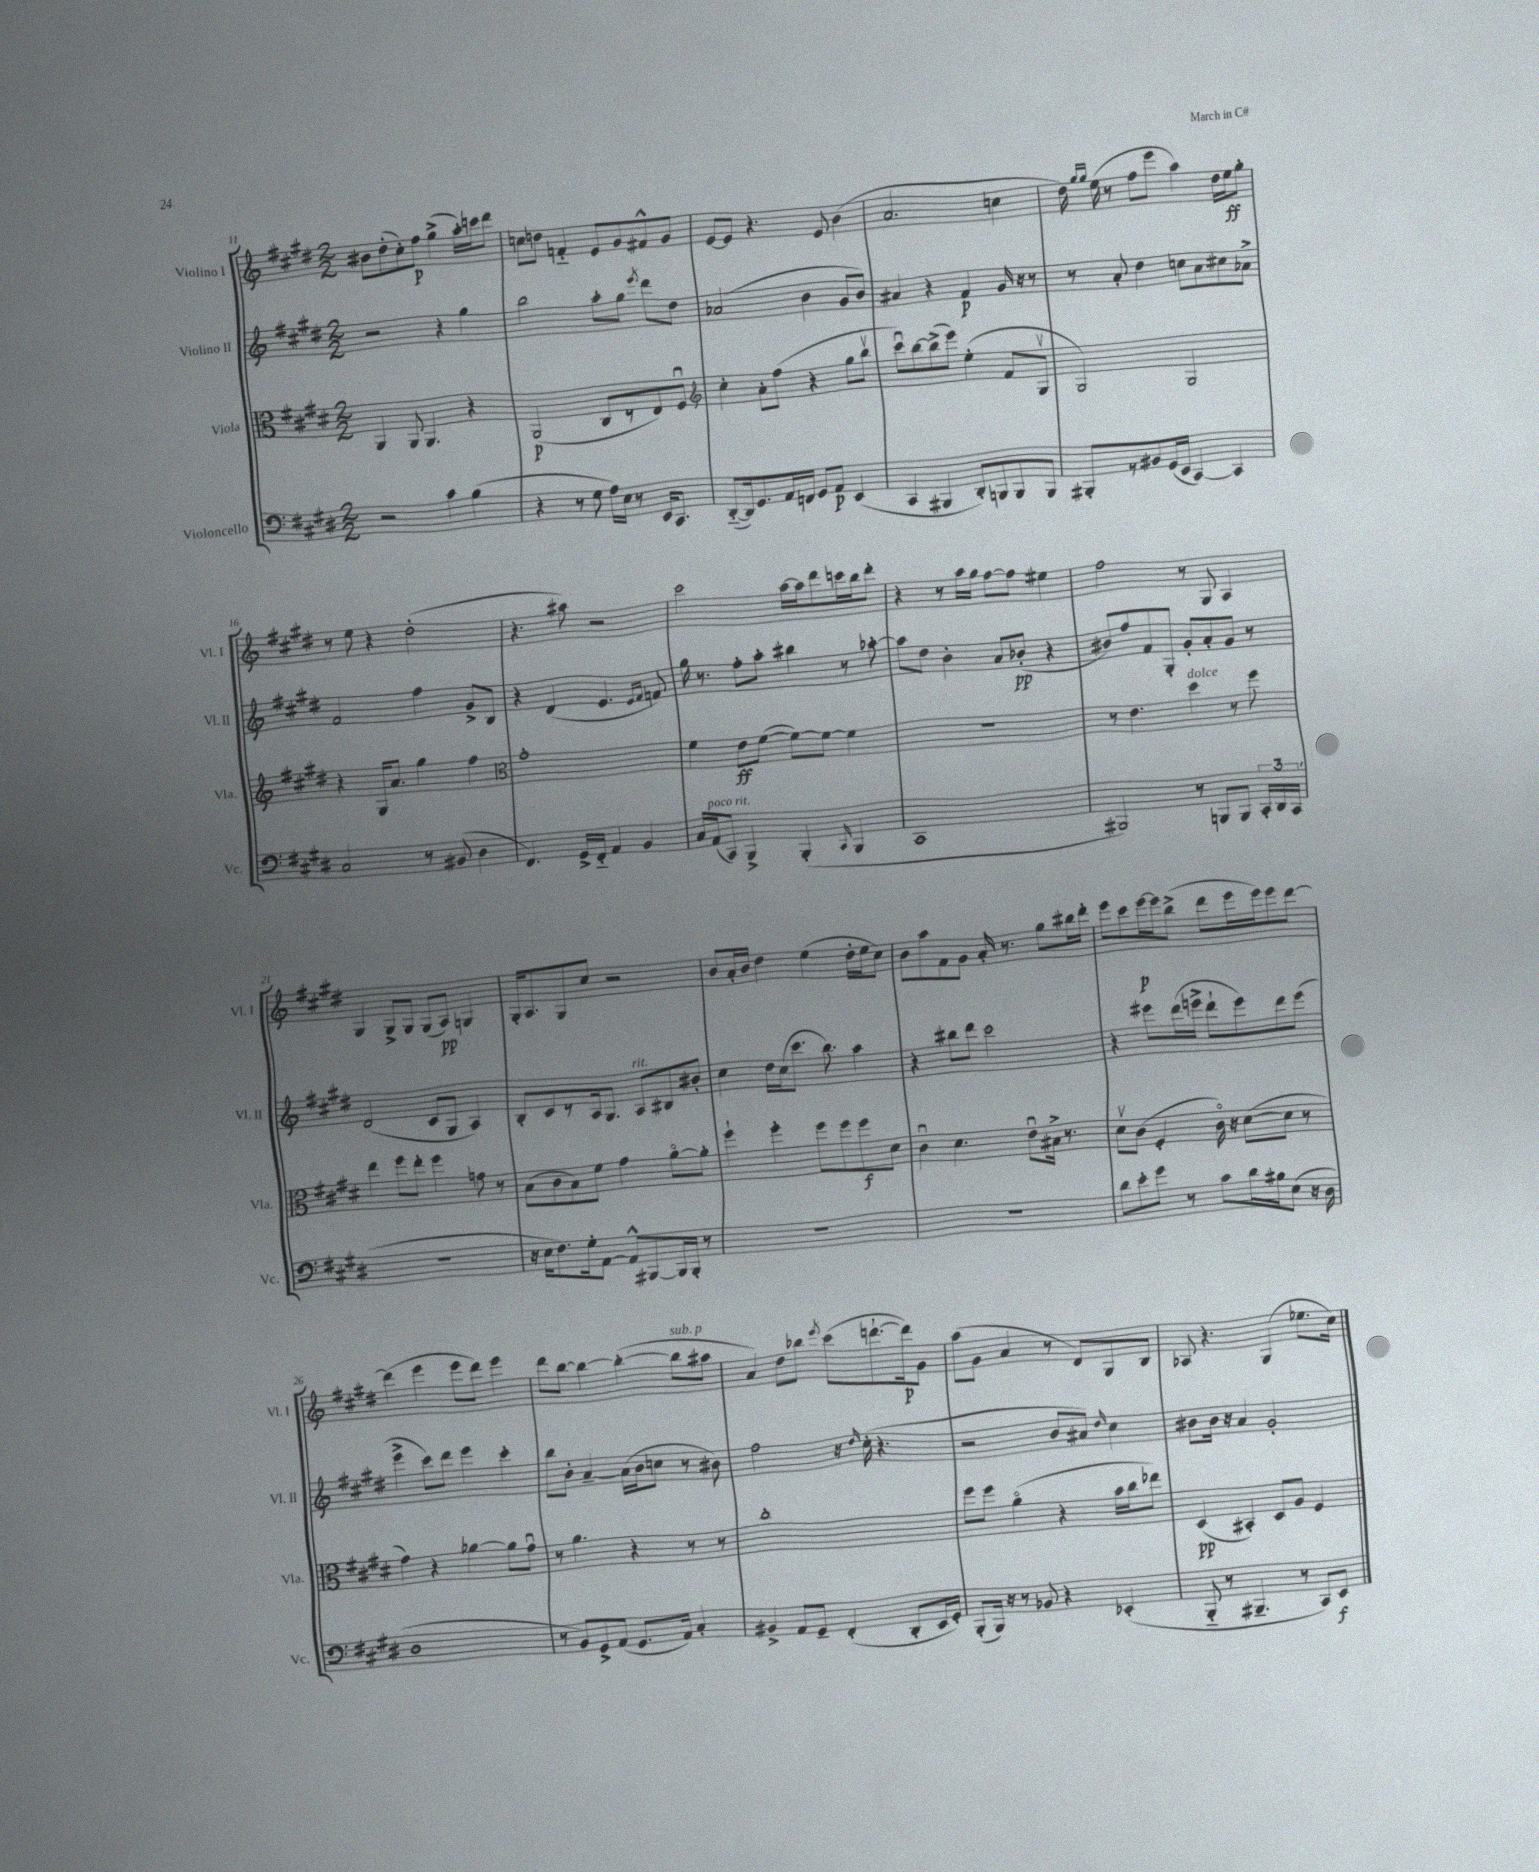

**kern	**dynam	**kern	**dynam	**kern	**dynam	**kern	**dynam
*part4	*part4	*part3	*part3	*part2	*part2	*part1	*part1
*staff4	*staff4	*staff3	*staff3	*staff2	*staff2	*staff1	*staff1
*I"Violoncello	*	*I"Viola	*	*I"Violino II	*	*I"Violino I	*
*I'Vc.	*	*I'Vla.	*	*I'Vl. II	*	*I'Vl. I	*
*clefF4	*	*clefC3	*	*clefG2	*	*clefG2	*
*k[f#c#g#d#]	*	*k[f#c#g#d#]	*	*k[f#c#g#d#]	*	*k[f#c#g#d#]	*
*M2/2	*	*M2/2	*	*M2/2	*	*M2/2	*
=11	=11	=11	=11	=11	=11	=11	=11
2r	.	4AA/	.	2r	.	8b#X\L	.
.	.	.	.	.	.	(8dd#'\	.
.	.	8AA/	.	.	.	8cc#'\)	.
.	.	4.AA/	.	.	.	8ff#\J	p
4c#\	.	.	.	4r	.	(4gg#^\	.
(4B\	.	4r	.	4gg#\	.	16aa'\LL)	.
.	.	.	.	.	.	16cccn\J	.
.	.	.	.	.	.	8ddd#\J	.
=12	=12	=12	=12	=12	=12	=12	=12
4r	.	(2AA/	p	2bb\	.	8ccn\L	.
.	.	.	.	.	.	8ddn\J	.
8r	.	.	.	.	.	4fn/	.
8G#\	.	.	.	.	.	.	.
16A\LL)	.	8C#/L	.	8aa'\L	.	8e/L	.
16E\JJ	.	.	.	.	.	.	.
8r	.	8r	.	8gg#\J	.	8g#/	.
.	.	.	.	8qeee/	.	.	.
16EE/KL	.	8E/)	.	8ddd#\L	.	8f#X^^/	.
8.CC#/J	.	.	.	.	.	.	.
.	.	8F#u/J	.	8dd#\J	.	8g#/J	.
=13	=13	=13	=13	=13	=13	=13	=13
*	*	*clefG2	*	*	*	*	*
([8DD#/L	.	4cc#'\	.	(2a-X/	.	[8e/L	.
16DD#/k])	.	.	.	.	.	8e/J]	.
8.GG#/	.	.	.	.	.	.	.
.	.	8a'\L	.	.	.	4.r	.
16AA/L	.	(8ff#\J	.	.	.	.	.
16FFn/JJ	.	.	.	.	.	.	.
8GG#/L	.	4r	.	4b\	.	.	.
8AA/J	p	.	.	.	.	8e/	.
(4EE/	.	8gg#\L	.	8g#/L	.	(4b\	.
.	.	8bbv\J	.	8b/J)	.	.	.
=14	=14	=14	=14	=14	=14	=14	=14
4CC#/	.	8ccc#u\L)	.	4a#X/	.	2.a/	.
.	.	[8bb\	.	.	.	.	.
4BBB#X/	.	(8bb^\]	.	4r	.	.	.
.	.	8eee\J)	.	.	.	.	.
8DD#'/L)	.	(4ee'\	.	4f#/	p	.	.
8BBBn/	.	.	.	.	.	.	.
8BBB/	.	8f#/L	.	16g#/	.	4ccn\	.
.	.	.	.	16r	.	.	.
8BBB/J	.	8G#v/J	.	8r	.	.	.
=15	=15	=15	=15	=15	=15	=15	=15
8BBB#X'/L	.	2G#/)	.	8r	.	16dd#\)	.
.	.	.	.	.	.	16qqgg#/LL	.
.	.	.	.	.	.	16qqgg#/JJ	.
.	.	.	.	.	.	(16ee\	.
8r	.	.	.	8a'/	.	8r	.
8BB#X/	.	.	.	4dd#\	.	8ff#\L	.
(16GG#/L	.	.	.	.	.	8eee\J	.
16EE/JJ	.	.	.	.	.	.	.
[4CC#/)	.	2G#/	.	8ccn\L	.	4aa\)	.
.	.	.	.	8a\	.	.	.
4CC#/]	.	.	.	8cc#X\	.	16dd#\LL	.
.	.	.	.	.	.	16ee\J	ff
.	.	.	.	8a-X^\J	.	8gg#'\J	.
!!LO:LB:g=z
=16	=16	=16	=16	=16	=16	=16	=16
2C#/	.	4r	.	2f#/	.	8r	.
.	.	.	.	.	.	8ee\	.
.	.	16G#/KL	.	.	.	4r	.
.	.	8.a/J	.	.	.	.	.
8r	.	4gg#\	.	4ff#\	.	(2dd#'\	.
(8BB#X/	.	.	.	.	.	.	.
4D#\	.	4ff#\	.	8g#^/L	.	.	.
.	.	.	.	8B/J	.	.	.
=17	=17	=17	=17	=17	=17	=17	=17
*	*	*clefC3	*	*	*	*	*
4.FF#/)	.	1g#'	.	4r	.	4.r	.
.	.	.	.	(4d#/	.	.	.
16GG#^/LL	.	.	.	.	.	8aa#X\)	.
16FF#/JJ	.	.	.	.	.	.	.
4AA/	.	.	.	4.e/	.	2r	.
4BB/	.	.	.	.	.	.	.
.	.	.	.	16qqe/LL	.	.	.
.	.	.	.	16qqf#/JJ	.	.	.
.	.	.	.	8fn/)	.	.	.
=18	=18	=18	=18	=18	=18	=18	=18
16C#/LL	.	4f#\	.	16gg#\	.	2ccc#\	.
!LO:TX:a:i:t=poco rit.	!	!	!	!	!	!	!
(16AA/J	.	.	.	8.r	.	.	.
8CC#/J)	.	.	.	.	.	.	.
4BBB^/	.	8e\L	ff	8ff#'\L	.	.	.
.	.	([8f#\J	.	8aa'\J	.	.	.
(4BBB'/	.	8f#\L_)	.	4bb#X\	.	[16aa\LL	.
.	.	.	.	.	.	16aa\J]	.
.	.	8f#\J_	.	.	.	8ddd#\	.
16qqCC#/	.	.	.	.	.	.	.
4BBB/	.	4f#\]	.	8r	.	16cccn\L	.
.	.	.	.	.	.	16bb\J	.
.	.	.	.	[8aa-X'\	.	8ddd#'\J	.
=19	=19	=19	=19	=19	=19	=19	=19
1CC#	.	1r	.	8aa-\L]	.	4r	.
.	.	.	.	8dd#\J	.	.	.
.	.	.	.	4b'\	.	8r	.
.	.	.	.	.	.	16aa\LL	.
.	.	.	.	.	.	16gg#\JJ	.
.	.	.	.	8a/L	.	[8ff#\L	.
.	.	.	.	(8b-X'/J	pp	8ff#\J]	.
.	.	.	.	4r	.	4ee#X\	.
=20	=20	=20	=20	=20	=20	=20	=20
2BBB#X/)	.	8r	.	8b#X/L)	.	2ff#\	.
.	.	4.e\	.	8ff#/	.	.	.
.	.	.	.	8f#/	.	.	.
.	.	.	.	8G#'/J	.	.	.
!	!	!LO:TX:a:i:t=dolce	!	!	!	!	!
8r	.	4dd#\	.	8g#'/L	.	8r	.
8BBBn/L	.	.	.	8a'/	.	8G#/	.
8BBB/J	.	8r	.	8g#/J	.	4A/	.
24CC#'/LL	.	8ff#\	.	8r	.	.	.
24DD#/	.	.	.	.	.	.	.
(24CC#/JJ	.	.	.	.	.	.	.
!!LO:LB:g=z
=21	=21	=21	=21	=21	=21	=21	=21
1r	.	4ee\	.	(2d#/	.	4G#/	.
.	.	8ff#\L	.	.	.	8G#^/L	.
.	.	8ee'\J	.	.	.	8G#/J	.
.	.	4ff#\	.	8c#/L	.	(8G#/L	.
.	.	.	.	8G#/J	.	8A/J)	pp
.	.	8gn\	.	4A/)	.	4Gn/	.
.	.	8r	.	.	.	.	.
=22	=22	=22	=22	=22	=22	=22	=22
16r	.	(8B\L	.	8B'/L	.	16G#'/KL	.
16E\KL	.	.	.	.	.	8.A/	.
8.F#\)	.	8c#\	.	8c#/	.	.	.
.	.	8B\)	.	8r	.	8G#/	.
16G#'\k	.	.	.	.	.	.	.
[8AA\J	.	8f#\J	.	16A/k	.	8cc#/J	.
.	.	.	.	8.G#/J	.	.	.
8AA^^/L]	.	4g#\	.	.	.	2r	.
!	!	!	!	!LO:TX:a:i:t=rit.	!	!	!
[8BBB#X/	.	.	.	8A/L	.	.	.
16BBB#/L]	.	[8a\L	.	8B#X/	.	.	.
16BBB#'/JJ	.	.	.	.	.	.	.
8r	.	8a'\J]	.	8b#X'/J	.	.	.
=23	=23	=23	=23	=23	=23	=23	=23
1r	.	4ff#`\	.	4cc#\	.	8b/L	.
.	.	.	.	.	.	16a'/L	.
.	.	.	.	.	.	16b/JJ	.
.	.	4ff#'\	.	16dd#\LL	.	4dd#\	.
.	.	.	.	(16cc#\J	.	.	.
.	.	.	.	8.ccc#\J	.	.	.
.	.	8ff#\L	.	.	.	(4ee\	.
.	.	.	.	8.bb\)	.	.	.
.	.	8ff#\	.	.	.	.	.
.	.	8ff#\	f	4aa\	.	16dd#'\LL	.
.	.	.	.	.	.	16ee\J	.
.	.	8d#\J	.	.	.	8cc#\J)	.
=24	=24	=24	=24	=24	=24	=24	=24
1r	.	4c#u\	.	4r	.	8b\L	.
.	.	.	.	.	.	8aa\	.
.	.	4.d#\	.	8bb#X\L	.	8f#\	.
.	.	.	.	8ddd#\J	.	8g#\J	.
.	.	.	.	2ccc#\	.	16a'/	.
.	.	.	.	.	.	8.r	.
.	.	8eu\L	.	.	.	.	.
.	.	16B#X^\Jk	.	.	.	8gg#\L	.
.	.	8.r	.	.	.	.	.
.	.	.	.	.	.	16bb#X\L	.
.	.	.	.	.	.	16ddd#'\JJ	.
=25	=25	=25	=25	=25	=25	=25	=25
8d#\L	.	8d#v\L	.	4r	.	8eee\L	.
8e'\	.	(8c#\J	.	.	.	8ccc#\	.
8g#\J	.	4F#'/	.	8eee#X\L	.	[16eee\L	p
.	.	.	.	.	.	16eee\J]	.
8r	.	.	.	(16ddd#\L	.	(8bb^\J	.
.	.	.	.	16eeen^\JJ	.	.	.
8c#\L	.	16c#\)	.	8ddd#`\L	.	8ddd#\L	.
.	.	16r	.	.	.	.	.
16d#\L	.	([8d#\L	.	8eee\)	.	16eee\L	.
16B#X\J	.	.	.	.	.	16eee\J)	.
(8E\J	.	8d#\J]	.	8ddd#\	.	8eee\	.
16r	.	8r	.	(8eee\J	.	[8ddd#\J	.
16D#\	.	.	.	.	.	.	.
!!LO:LB:g=z
=26	=26	=26	=26	=26	=26	=26	=26
1D#	.	4g#\)	.	4eee^\	.	(4ddd#\]	.
.	.	4r	.	8ccc#\L)	.	4eee\	.
.	.	.	.	8ddd#\J	.	.	.
.	.	[4a-X\	.	4eee\	.	8eee\L	.
.	.	.	.	.	.	8ddd#\J)	.
.	.	8a-\L]	.	4ccc#'\	.	4eee\	.
.	.	8g#u\J	.	.	.	.	.
=27	=27	=27	=27	=27	=27	=27	=27
8r	.	8r	.	8bb\L	.	8ddd#\L	.
8BB/L)	.	4.a\	.	8b'\J	.	[8bb\J	.
8GG#^/	.	.	.	[4a~/	.	4bb\_	.
(8AA/J	.	.	.	.	.	.	.
8.GG#/L	.	4r	.	(16a\LL]	.	(4bb'\_	.
.	.	.	.	16b\J	.	.	.
.	.	.	.	8ccn\J	.	.	.
16AA/Jk)	.	.	.	.	.	.	.
!	!	!	!	!	!	!LO:TX:a:i:t=sub. p	!
4C#'/	.	8r	.	8r	.	8bb\L]	.
.	.	8r	.	8b#X\)	.	8aa#X\J	.
=28	=28	=28	=28	=28	=28	=28	=28
4BB#X^/	.	1cc#'	.	2ff#\	.	4a/)	.
8AA/L	.	.	.	.	.	8dd#\L	.
8GG#~/J	.	.	.	.	.	8bb-X\J	.
.	.	.	.	.	.	8qeee/	.
(4FF#'/	.	.	.	16r	.	(8ccc#\L	.
.	.	.	.	16qqdd#/	.	.	.
.	.	.	.	(16cc#'\	.	.	.
.	.	.	.	4.r	.	[8.dddn`\	.
8DD#'/L	.	.	.	.	.	.	.
.	.	.	.	.	.	16ddd\k])	p
16EE/L	.	.	.	.	.	8g#\J	.
16GG#'/JJ)	.	.	.	.	.	.	.
=29	=29	=29	=29	=29	=29	=29	=29
(8BBB'/L	.	8ff#\L	.	2r	.	(8aa\L	.
16BBB/Jk)	.	8ff#\J	.	.	.	8g#\J	.
16r	.	.	.	.	.	.	.
8r	.	(4a\	.	.	.	4a/	.
8BB-X/	.	.	.	.	.	.	.
4r	.	4r	.	8b/L	.	8r	.
.	.	.	.	8a#X/J)	.	8d#/L)	.
.	.	.	.	16qqdd#/	.	.	.
(4EE-X'/	.	16b\LL	.	4cc#\	.	8G#/	.
.	.	16cc#\J	.	.	.	.	.
.	.	8ee-X\J)	.	.	.	8B/J	.
=30	=30	=30	=30	=30	=30	=30	=30
8BBB/	.	(4D#/	pp	8b#X\L	.	8A-X/	.
8r	.	.	.	16b#\Jk	.	4.r	.
.	.	.	.	16r	.	.	.
4.BBB#X~/	.	4BB#X'/)	.	4a/	.	.	.
.	.	8D#/L	.	2g#'/	.	(4G#/	.
8r	.	8A/J	.	.	.	.	.
8CC#/L)	.	4F#/	.	.	.	8.ee-X\L	.
8EE/J	f	.	.	.	.	.	.
.	.	.	.	.	.	16cc#\Jk)	.
==	==	==	==	==	==	==	==
*-	*-	*-	*-	*-	*-	*-	*-
